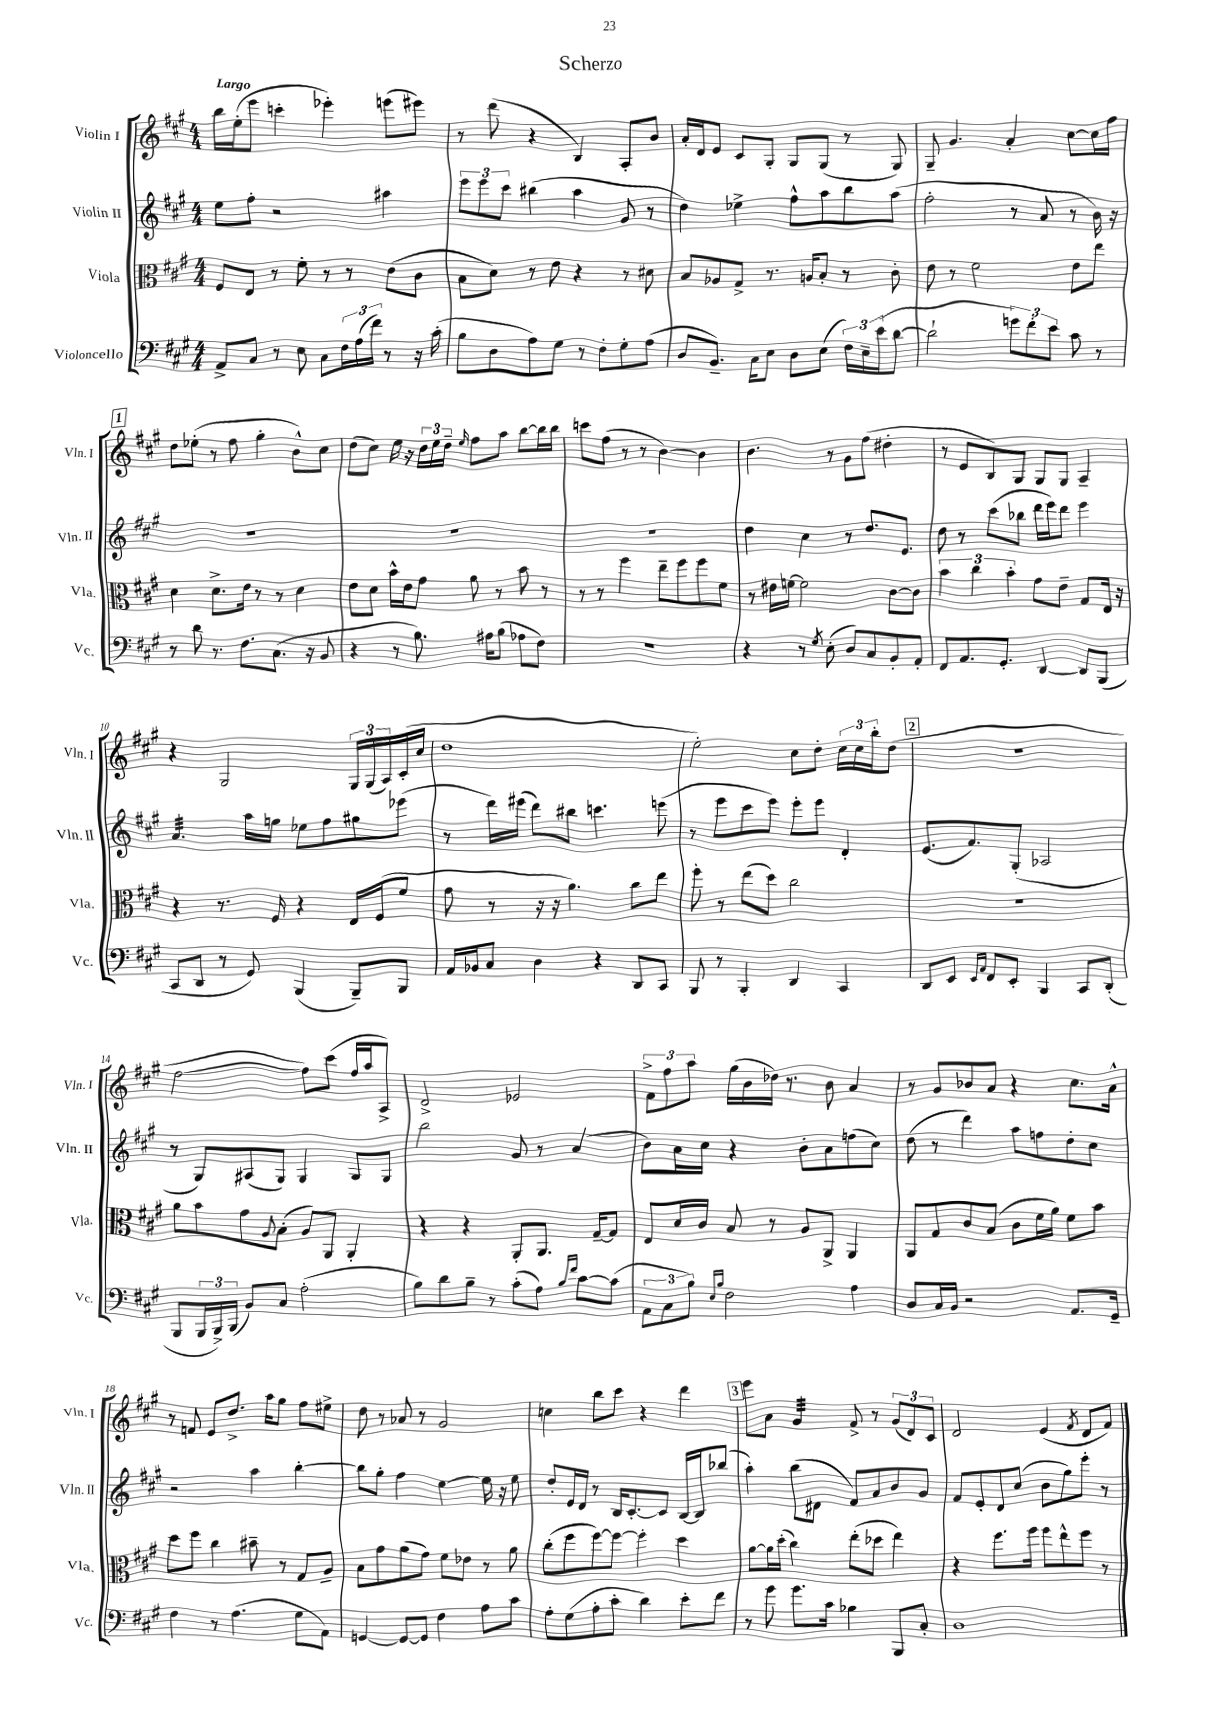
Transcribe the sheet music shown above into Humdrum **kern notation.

**kern	**kern	**kern	**kern
*staff4	*staff3	*staff2	*staff1
*clefF4	*clefC3	*clefG2	*clefG2
*k[f#c#g#]	*k[f#c#g#]	*k[f#c#g#]	*k[f#c#g#]
*M4/4	*M4/4	*M4/4	*M4/4
8AA^	8F#	8ee	16bb
.	.	.	(16ee'
8C#	8E	8ff#'	8eee
8r	8r	2r	4ccc'
8E	8f#'	.	.
8C#	8r	.	4eee-')
24F#	8r	.	.
(24A	.	.	.
24f#)	.	.	.
8r	(8e	4aa#	(8eee
16r	8c#	.	8eee#)
(16c#'	.	.	.
=	=	=	=
8B	8B	12eee	8r
.	.	12eee	.
8D	8d)	.	(8ddd
.	.	12ccc#	.
8A)	8r	(4bb#	4r
8G#	8e	.	.
8r	4r	4aa	4B)
8F#'	.	.	.
8G#'	8r	8g#	8A'
(8A	8d#	8r	8b
=	=	=	=
8D	8B	4dd)	16a'
.	.	.	16d
8.BB~)	8A-	.	8e
.	8G#^	4ee-^	8c#
16C#	.	.	.
8E	8.r	.	8G#'
8D	.	8ff#^^	8G#
.	16A	.	.
(8E	8B'	8aa	(8G#
24F#)	8r	8bb	8r
24E~	.	.	.
(24e	.	.	.
[8d	8c#'	(8aa	8G#)
=	=	=	=
2d`]	8e	2ff#'	8G#~
.	8r	.	4.g#
.	2f#	.	.
12g)	.	8r	4a'
12f#'	.	.	.
.	.	8a	.
12e	.	.	.
8c#	8e	8r	[8cc#
8r	8ee	16b)	16cc#]
.	.	16r	16ff#
=	=	=	=
8r	4d	1r	8dd
8d	.	.	(8ee-'
8.r	8.d^	.	8r
.	.	.	8ff#
8.F#	16e	.	.
.	8r	.	4gg#'
(8.C#	8r	.	.
.	4d	.	8b^^)
16r	.	.	.
8BB	.	.	8cc#
=	=	=	=
4r	8e	1r	(8dd
.	8d	.	8cc#)
8r	16b^^	.	16ee
.	16e	.	16r
8.B)	8g#	.	24dd
.	.	.	24ee
.	.	.	24dd~
.	.	.	16qqee
.	8a	.	8ff#
16A#	.	.	.
(8B	8r	.	8aa
8A-	8b	.	[8bb
8F#)	8r	.	16bb]
.	.	.	16bb
=	=	=	=
1r	8r	1r	8ccc
.	8r	.	(8ff#
.	4ff#	.	8r
.	.	.	8r
.	8ee~	.	[4b)
.	8ff#	.	.
.	8ff#	.	4b]
.	8f#	.	.
=	=	=	=
4r	8r	4dd	4.b
.	16e#	.	.
.	[16f	.	.
8r	2f]	4cc#	.
8qG#	.	.	.
(8E'	.	.	8r
8D)	.	8r	8g#
8C#	.	8.dd	(8ff#
8BB'	[8c#	.	4dd#'
.	.	8.e	.
8AA'	8c#]	.	.
=	=	=	=
8FF#	6b	8dd	8r
8.AA	.	8r	8e
.	6cc#	.	.
.	.	(8ccc#	8B)
8.GG#'	.	.	.
.	6b'	.	.
.	.	8bb-	8G#
[4DD	8g#	16ddd	8G#
.	.	16eee)	.
.	8e~	8ddd	8G#
8DD]	8G#	4eee	4A~
(8BBB	16E	.	.
.	16r	.	.
=	=	=	=
8CC#	4r	4.a	4r
8DD	.	.	.
8r	8.r	.	2G#
8GG#)	.	16aa	.
.	16F#	16gg	.
(4BBB	4r	8ee-	.
.	.	8ff#	.
8BBB~)	16E	8gg#	24G#
.	.	.	(24G#
.	(16F#	.	.
.	.	.	24A)
8BBB	8f#	(8eee-	(16c#'
.	.	.	16cc#
=	=	=	=
16AA	8g#	8r	1dd
16BB-	.	.	.
8C#	8r	16ddd)	.
.	.	(16eee#	.
4D	16r	8ddd)	.
.	16r	.	.
.	4.a)	8bb#	.
4r	.	4.ccc	.
8DD	8cc#	.	.
8CC#	8ee	(8eee	.
=	=	=	=
8BBB	8ff#'	8r	2ee')
8r	8r	8eee	.
4BBB'	(8ee	8ccc#	.
.	8dd)	8eee)	.
4DD	2cc#	8eee'	8cc#
.	.	8eee	8dd'
4CC#	.	4d'	24cc#
.	.	.	24cc#
.	.	.	24bb'
.	.	.	(8dd
=	=	=	=
8DD	1r	(8.e	1r
8EE	.	.	.
.	.	8.f#)	.
16qqEE	.	.	.
16qqAA	.	.	.
8FF#	.	.	.
8EE'	.	(8G#'	.
4BBB	.	2A-	.
8CC#	.	.	.
(8DD'	.	.	.
=	=	=	=
8BBB	8a	8r	[2ff#
24BBB	8b	8G#)	.
24BBB^)	.	.	.
(24BBB	.	.	.
8BB)	8g#	(8A#	.
.	8qqA	.	.
8C#	(8B'	8G#)	.
(2A'	8A)	4G#	8ff#])
.	8AA	.	(8ccc#
.	4AA'	8G#	16ff#
.	.	.	16aa
.	.	8G#	8A^)
=	=	=	=
8B)	4r	2bb	2d^
8d	.	.	.
8B~	4r	.	.
8r	.	.	.
(8c#'	8AA'	8g#	2e-
8A)	8.AA	8r	.
16qqB	.	.	.
16qqf#	.	.	.
[8c#	.	(4a	.
.	[16G#~	.	.
(8c#]	8G#]	.	.
=	=	=	=
12AA	8E	8b)	12f#^
12C#	.	.	12ff#
.	16d	16a	.
12B)	.	.	12aa
.	16c#	16cc#	.
16qqE	.	.	.
16qqB	.	.	.
2F#	8B	4r	(16gg#
.	.	.	16b
.	8r	.	16dd-)
.	.	.	8.r
.	8A	8b'	.
.	8AA^	8a	8b
4A	4AA	(8ff	4a
.	.	8cc#)	.
=	=	=	=
8D	8AA	(8dd	8r
16C#	8G#	8r	8g#
16BB	.	.	.
2r	8c#	4ddd)	8b-
.	(8B	.	8a
.	8c#	8aa	4r
.	16f#	8ff	.
.	16a)	.	.
8.AA	8f#	8dd'	8.cc#
.	8b	8cc#	.
16GG#~	.	.	16a^^
=	=	=	=
4F#	8dd	2r	8r
.	8ff#	.	8f
8r	4cc#	.	8e
(4.A	.	.	8.dd^
.	8b#~	4aa	.
.	.	.	16aa
.	8r	.	8gg#
8G#	8G#	[4bb'	8ff#
8AA)	8A~	.	8ee#^
=	=	=	=
[4GG	8B	8bb]	8dd
.	8g#	8gg#'	8r
8GG_	(8a	4ff#	8a-
8GG]	8g#)	.	8r
4F#	8f#	[4ee	2g#
.	8e-	.	.
8A	8r	16ee]	.
.	.	16r	.
8c#	8a	8ee	.
=	=	=	=
8A'	(8cc#'	8dd'	4cc
(8G#	8ff#	16e	.
.	.	16d	.
8A'	[8ff#)	8r	8bb
8c#'	8ff#_	16B	8ccc#
.	.	[8.c#'	.
4d)	4ff#']	.	4r
.	.	8c#]	.
8e'	4dd	[16B	4ddd
.	.	16B]	.
8f#	.	(8bb-	.
=	=	=	=
8r	[8a	4aa')	8eee
8g#	16a]	.	8a
.	(16dd'	.	.
8.g#	4cc#)	(8bb	4g#
.	.	8d#	.
16c#	.	.	.
4B-	(8ee'	8f#)	8f#^
.	8dd-	8a	8r
8BBB	4ee)	8b	(12g#
.	.	.	12d)
8C#'	.	8g#	.
.	.	.	12c#
=	=	=	=
1D	4r	8f#	2d
.	.	8e'	.
.	8.ff#	8d	.
.	.	(8cc#	.
.	16ff#	.	.
.	8ff#	8b	(4e
.	8ee^^	8gg#)	.
.	.	.	8qf#
.	8ff#	8eee'	8d
.	8r	8r	8f#)
==	==	==	==
*-	*-	*-	*-
